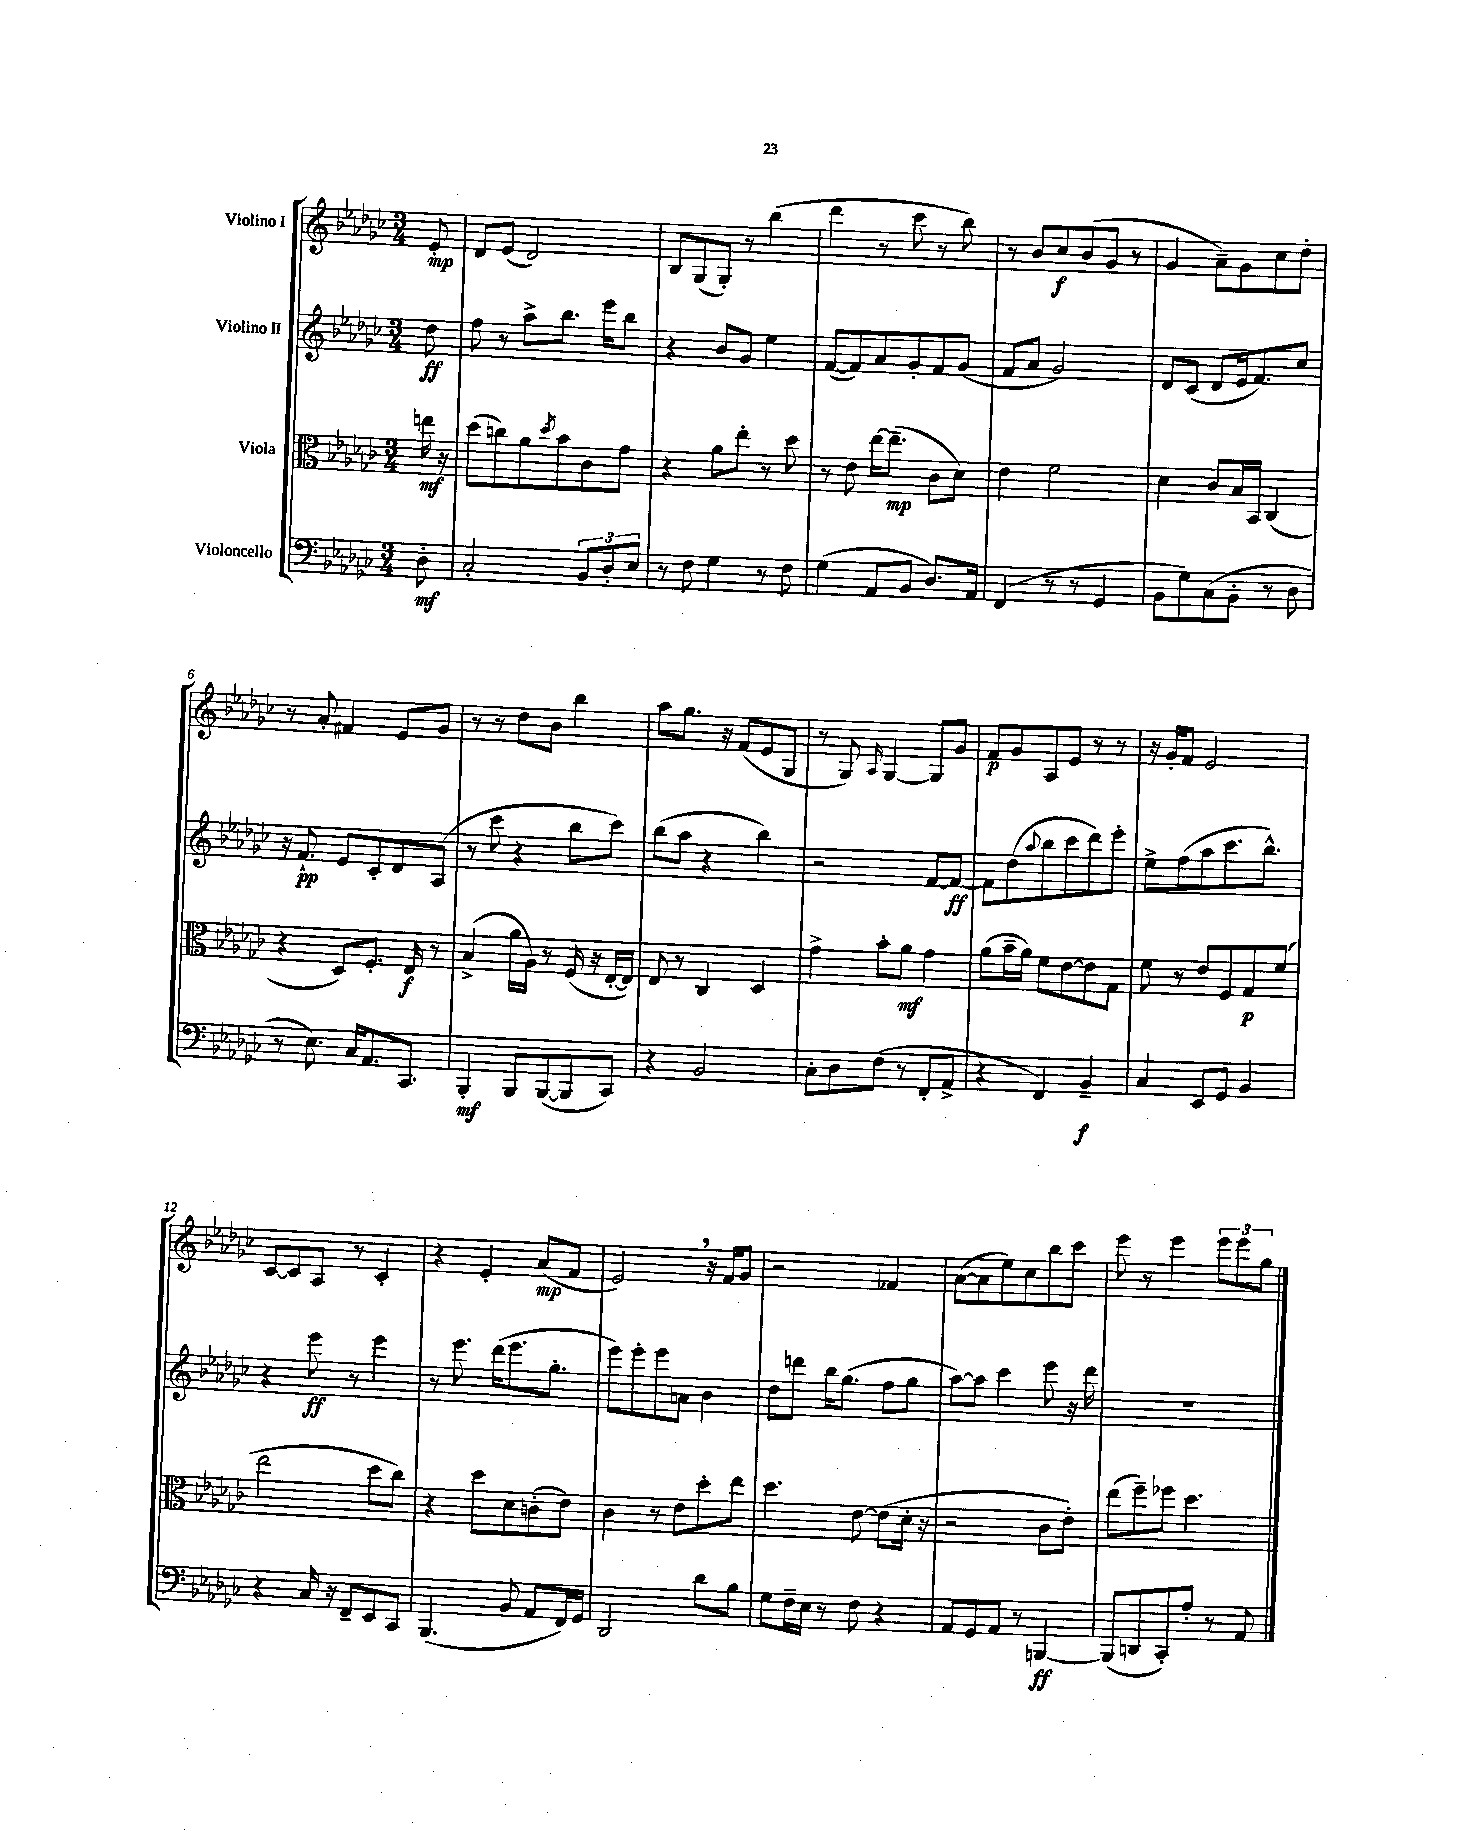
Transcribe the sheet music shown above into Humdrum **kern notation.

**kern	**dynam	**kern	**dynam	**kern	**dynam	**kern	**dynam
*part4	*part4	*part3	*part3	*part2	*part2	*part1	*part1
*staff4	*staff4	*staff3	*staff3	*staff2	*staff2	*staff1	*staff1
*I"Violoncello	*	*I"Viola	*	*I"Violino II	*	*I"Violino I	*
*clefF4	*	*clefC3	*	*clefG2	*	*clefG2	*
*k[b-e-a-d-g-c-]	*	*k[b-e-a-d-g-c-]	*	*k[b-e-a-d-g-c-]	*	*k[b-e-a-d-g-c-]	*
*M3/4	*	*M3/4	*	*M3/4	*	*M3/4	*
=	=	=	=	=	=	=	=
8D-'\	mf	16een\	mf	8dd-\	ff	8e-'/	mp
.	.	16r	.	.	.	.	.
=1	=1	=1	=1	=1	=1	=1	=1
2C-'/	.	(8dd-\L	.	8ff\	.	8d-/L	.
.	.	8ccn\)	.	8r	.	(8e-/J	.
.	.	8a-\	.	8aa-^\L	.	2d-/)	.
.	.	8qdd-/	.	.	.	.	.
.	.	8b-\	.	8.bb-\J	.	.	.
12BB-/L	.	8c-\	.	.	.	.	.
.	.	.	.	16eee-\KL	.	.	.
12D-'/	.	.	.	.	.	.	.
.	.	8g-\J	.	8bb-\J	.	.	.
12E-/J	.	.	.	.	.	.	.
=2	=2	=2	=2	=2	=2	=2	=2
8r	.	4r	.	4r	.	8B-/L	.
8F\	.	.	.	.	.	(8G-/	.
4G-\	.	8a-\L	.	8b-/L	.	8G-'/J)	.
.	.	8ee-'\J	.	8g-/J	.	8r	.
8r	.	8r	.	4ee-\	.	(4bb-\	.
8F\	.	8dd-\	.	.	.	.	.
=3	=3	=3	=3	=3	=3	=3	=3
(4G-\	.	8r	.	([8f/L	.	4ddd-\	.
.	.	8e-\	.	8f/])	.	.	.
8AA-/L	.	[16ee-\KL	.	8a-/	.	8r	.
.	.	(8.ee-~\J]	mp	.	.	.	.
8BB-/J	.	.	.	8g-'/	.	8ccc-\	.
8.D-/L)	.	8c-\L	.	8f/	.	8r	.
.	.	8d-\J)	.	(8g-/J	.	8bb-\)	.
16AA-/Jk	.	.	.	.	.	.	.
=4	=4	=4	=4	=4	=4	=4	=4
(4FF/	.	4e-\	.	8f/L	.	8r	.
.	.	.	.	8a-/J	.	8b-/L	.
8r	.	2f\	.	2g-/)	.	8cc-/	f
8r	.	.	.	.	.	(8b-/	.
4GG-/	.	.	.	.	.	8g-/J	.
.	.	.	.	.	.	8r	.
=5	=5	=5	=5	=5	=5	=5	=5
8BB-\L	.	4d-\	.	8d-/L	.	4g-/	.
8G-\)	.	.	.	(8c-/J	.	.	.
(8C-\	.	8c-/L	.	8d-/L	.	8a-~\L)	.
8BB-'\J	.	16B-/L	.	16e-/k	.	8g-\	.
.	.	16BB-/JJ	.	8.f/)	.	.	.
8r	.	(4C-/	.	.	.	8cc-\	.
8D-\	.	.	.	8cc-/J	.	8dd-'\J	.
!!LO:LB:g=z
=6	=6	=6	=6	=6	=6	=6	=6
8r	.	4r	.	16r	.	8r	.
.	.	.	.	8.f`/	pp	.	.
8.E-\)	.	.	.	.	.	8a-'/	.
.	.	8D-/L)	.	8e-/L	.	4f#X/	.
16C-/KL	.	.	.	.	.	.	.
8.AA-/	.	8.F'/J	.	8c-'/	.	.	.
.	.	.	.	8d-/	.	8e-/L	.
8.CC-/J	.	16E-/	f	.	.	.	.
.	.	8r	.	(8A-/J	.	8g-/J	.
=7	=7	=7	=7	=7	=7	=7	=7
4BBB-'/	mf	(4B-^/	.	8r	.	8r	.
.	.	.	.	8ccc-\	.	8r	.
8BBB-/L	.	16a-\LL	.	4r	.	8dd-\L	.
.	.	16A-\JJ)	.	.	.	.	.
([8BBB-/	.	8r	.	.	.	8b-\J	.
8BBB-/]	.	(16F/	.	8bb-\L	.	4bb-\	.
.	.	16r	.	.	.	.	.
8CC-/J)	.	[16E-'/LL	.	8ccc-\J)	.	.	.
.	.	16E-/JJ])	.	.	.	.	.
=8	=8	=8	=8	=8	=8	=8	=8
4r	.	8E-/	.	(8bb-\L	.	8aa-\L	.
.	.	8r	.	8aa-\J	.	8.gg-\J	.
2BB-/	.	4C-/	.	4r	.	.	.
.	.	.	.	.	.	16r	.
.	.	.	.	.	.	(8f/L	.
.	.	4D-/	.	4bb-\)	.	8e-/	.
.	.	.	.	.	.	8G-/J	.
=9	=9	=9	=9	=9	=9	=9	=9
8C-'\L	.	4g-^\	.	2r	.	8r	.
8D-\	.	.	.	.	.	8G-/)	.
.	.	.	.	.	.	16qqA-/	.
(8F\J	.	8b-'\L	.	.	.	[4G-/	.
8r	.	8a-\J	mf	.	.	.	.
8FF'/L	.	4g-\	.	[8f/L	.	8G-/L]	.
8AA-^/J	.	.	.	8f/J_	ff	8g-/J	.
=10	=10	=10	=10	=10	=10	=10	=10
4r	.	(8a-\L	.	8f\L]	.	8f/L	p
.	.	16b-~\L	.	(8dd-\	.	8g-/	.
.	.	16a-\JJ)	.	.	.	.	.
.	.	.	.	8qqaa-/	.	.	.
4FF/)	.	8f\L	.	8bb-\	.	8A-/	.
.	.	[8e-\	.	8ccc-\	.	8e-/J	.
4BB-~/	f	8e-\]	.	8ddd-\)	.	8r	.
.	.	8G-\J	.	8eee-'\J	.	8r	.
=11	=11	=11	=11	=11	=11	=11	=11
4C-/	.	8f\	.	8ee-^\L	.	16r	.
.	.	.	.	.	.	16g-'/KL	.
.	.	8r	.	(8ff\	.	8f/J	.
8EE-/L	.	8e-/L	.	8aa-\	.	2e-/	.
8GG-/J	.	8F/	.	8.ccc-\	.	.	.
4BB-/	.	8G-/	p	.	.	.	.
.	.	.	.	8.bb-^^\J)	.	.	.
.	.	(8f/J	.	.	.	.	.
!!LO:LB:g=z
=12	=12	=12	=12	=12	=12	=12	=12
4r	.	2ee-\	.	4r	.	[8c-/L	.
.	.	.	.	.	.	8c-/]	.
16C-/	.	.	.	8eee-\	ff	8A-/J	.
16r	.	.	.	.	.	.	.
8FF~/L	.	.	.	8r	.	8r	.
8EE-/	.	8dd-\L	.	4eee-\	.	4c-'/	.
8CC-/J	.	8cc-\J)	.	.	.	.	.
=13	=13	=13	=13	=13	=13	=13	=13
(4.BBB-/	.	4r	.	8r	.	4r	.
.	.	.	.	8.eee-\	.	.	.
.	.	8dd-\L	.	.	.	4e-'/	.
.	.	.	.	(16ddd-\KL	.	.	.
8BB-/	.	8d-\	.	8.eee-\	.	.	.
8AA-/L	.	(8cn'\	.	.	.	(8a-/L	mp
.	.	.	.	8.gg-'\J	.	.	.
16FF/L)	.	8e-\J)	.	.	.	8f/J	.
16GG-/JJ	.	.	.	.	.	.	.
=14	=14	=14	=14	=14	=14	=14	=14
2DD-/	.	4c-\	.	8eee-\L)	.	2e-,/)	.
.	.	.	.	8eee-'\	.	.	.
.	.	8r	.	8eee-\	.	.	.
.	.	8e-\L	.	8an\J	.	.	.
8d-\L	.	8dd-'\	.	4b-\	.	16r	.
.	.	.	.	.	.	16f/KL	.
8B-\J	.	8ee-\J	.	.	.	8g-/J	.
=15	=15	=15	=15	=15	=15	=15	=15
8G-\L	.	4.dd-\	.	8dd-\L	.	2r	.
16F~\L	.	.	.	8dddn\J	.	.	.
16E-\JJ	.	.	.	.	.	.	.
8r	.	.	.	16bb-\KL	.	.	.
.	.	.	.	(8.gg-\J	.	.	.
8F\	.	[8e-\	.	.	.	.	.
4r	.	(8e-\L]	.	8ff\L	.	4f-X/	.
.	.	16d-'\Jk	.	8gg-\J	.	.	.
.	.	16r	.	.	.	.	.
=16	=16	=16	=16	=16	=16	=16	=16
8AA-/L	.	2r	.	[8aa-\L)	.	([8a-\L	.
8GG-/	.	.	.	8aa-\J]	.	8a-\]	.
8AA-/J	.	.	.	4ccc-\	.	8ee-\)	.
8r	.	.	.	.	.	8cc-\	.
[4BBBn/	ff	8c-\L	.	8eee-\	.	8bb-\	.
.	.	8e-'\J)	.	16r	.	8ccc-\J	.
.	.	.	.	16ddd-\	.	.	.
=17	=17	=17	=17	=17	=17	=17	=17
(8BBB/L]	.	(8ee-\L	.	2.r	.	8eee-\	.
8DDn/	.	8ff~\)	.	.	.	8r	.
8CC-'/)	.	8ff-X\J	.	.	.	4eee-\	.
8A-'/J	.	4.dd-\	.	.	.	.	.
8r	.	.	.	.	.	12eee-\L	.
.	.	.	.	.	.	12eee-\	.
8AA-/	.	.	.	.	.	.	.
.	.	.	.	.	.	12gg-\J	.
==	==	==	==	==	==	==	==
*-	*-	*-	*-	*-	*-	*-	*-
